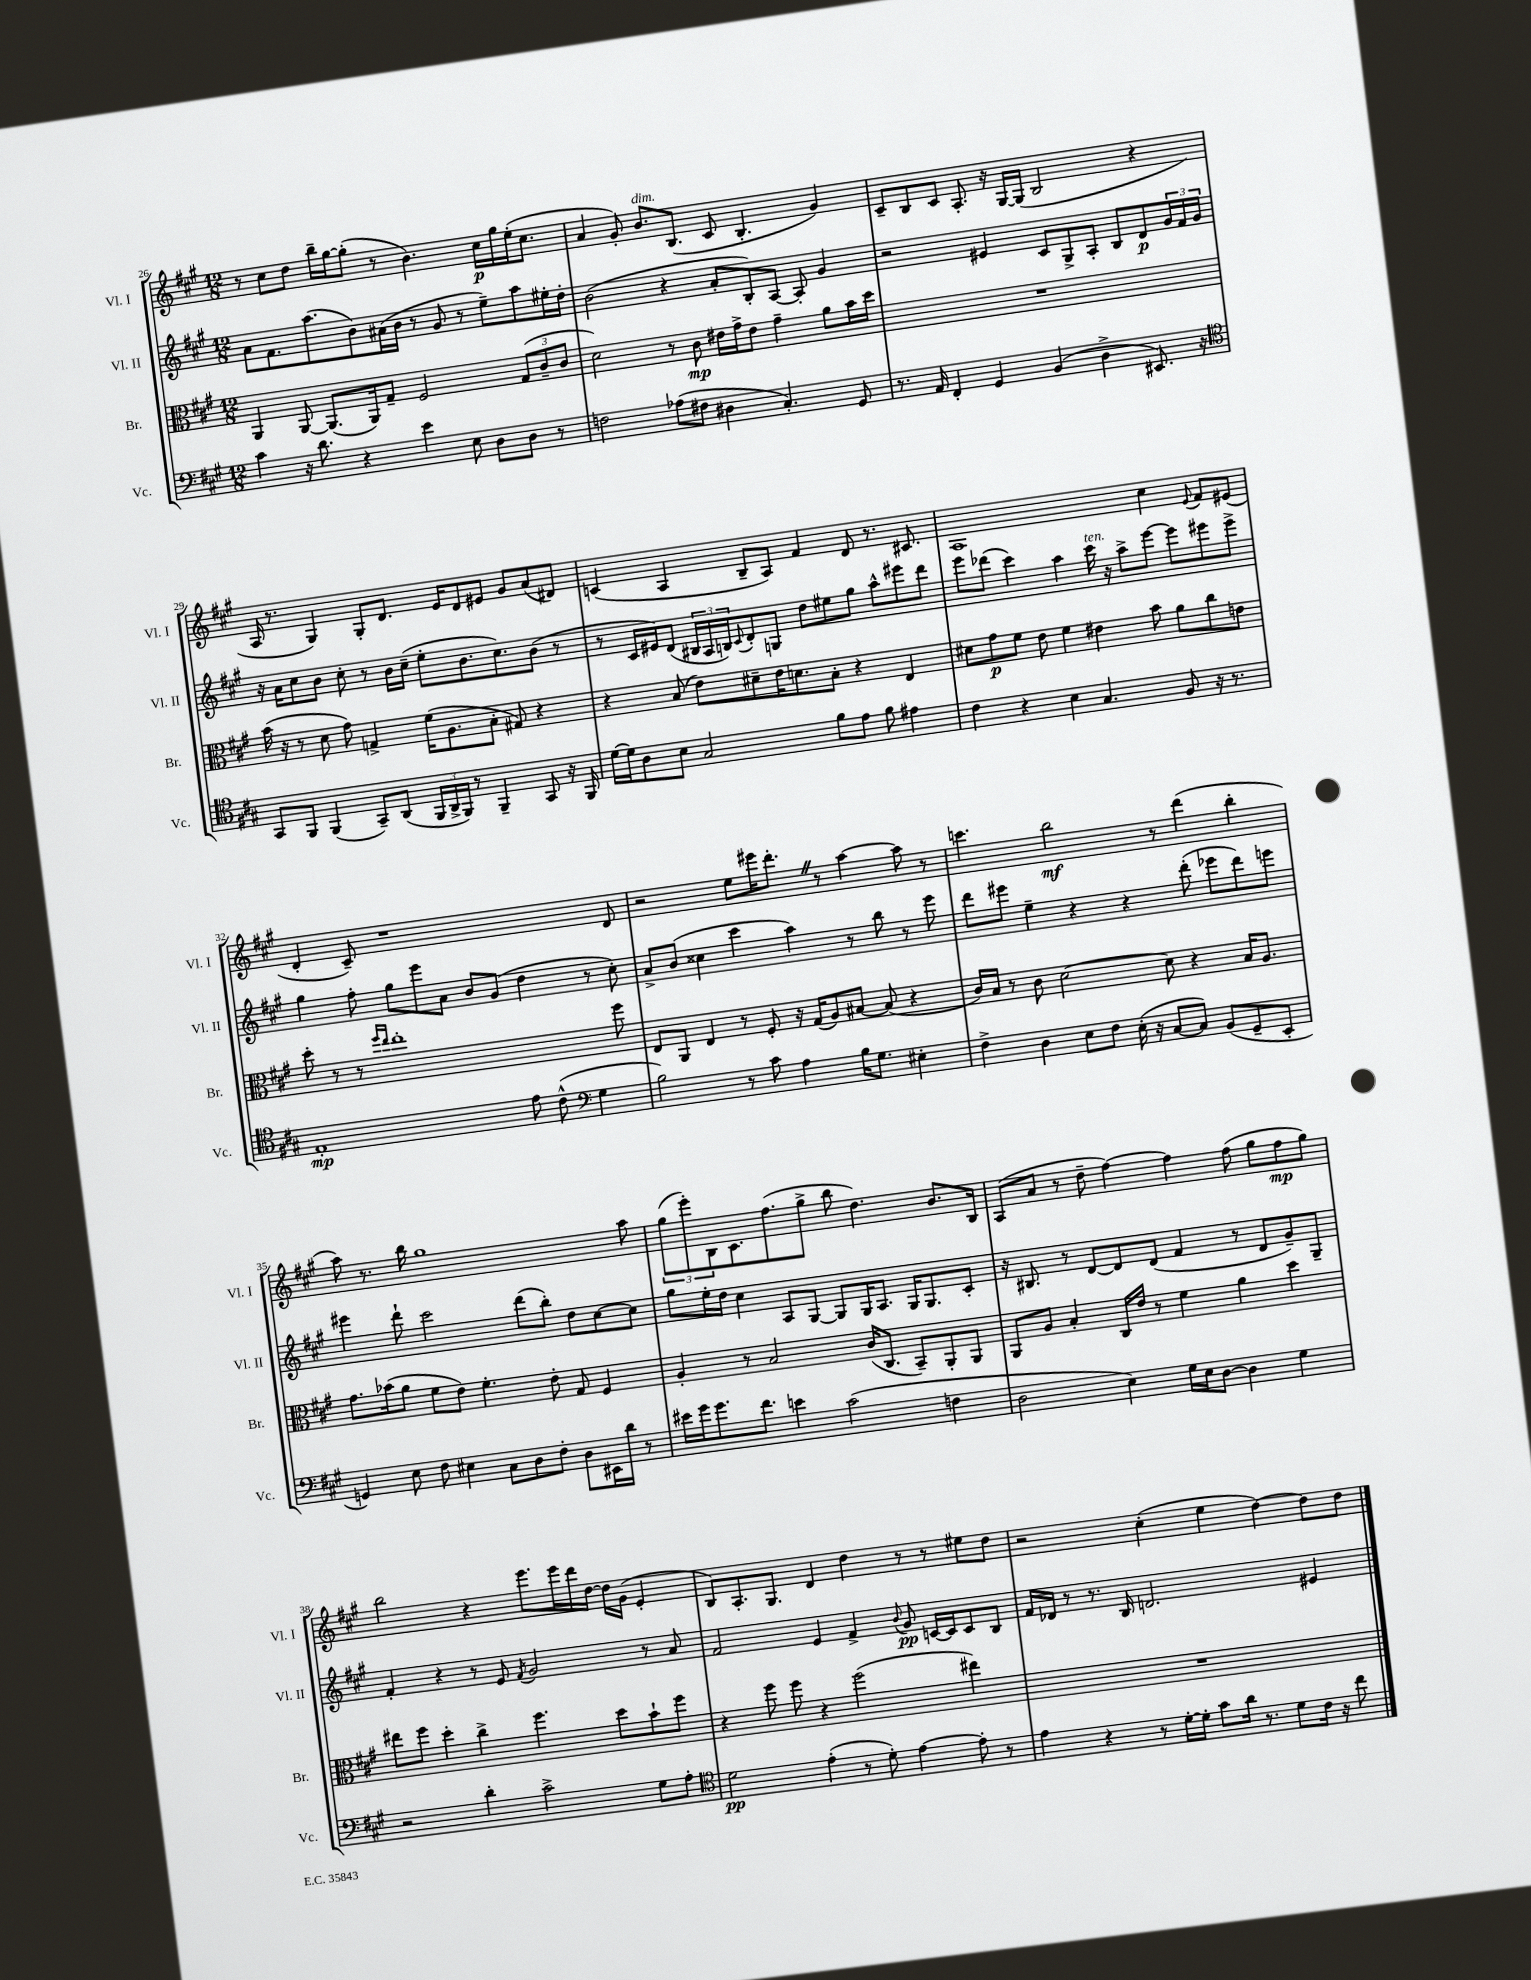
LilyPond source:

<<
\new StaffGroup <<
\new Staff = "s0" \with { instrumentName = "Vl. I" shortInstrumentName = "Vl. I" } {
    \clef treble \key a \major \numericTimeSignature \time 12/8
    r8 cis''8 d''8 b''16-- gis''16~ gis''8-.( r8 b'4.) cis''16\p gis''16 e''16-.( cis''8. |
    a'4 gis'8-.) b'8.^\markup { \italic "dim." } b8.( cis'8 b4.-. gis'4) |
    cis'8-- b8 cis'8 a8.-. r16 gis16~ gis16( b2 r4 |
    a16 r8. gis4) gis8-. d'8. e'16 d'8 eis'8 gis'8 a'8( dis'8) |
    c'4( a4 b8-- a8) fis'4 d'8 r8. cis'8. |
    a1 cis''4 \appoggiatura { e'8 } fis'8 eis'8( |
    d'4-. cis'8--) r1 d'8 |
    r2 e''8 eis'''16 d'''8.-. \once \override BreathingSign.text = \markup { \musicglyph "scripts.caesura.straight" } \breathe r8 a''4~ a''8 r8 |
    c'''4. b''2\mf r8 d'''4( b''4-. |
    a''8) r8. b''16 gis''1 a''8 |
    \tuplet 3/2 { gis''8( e'''8-.) b8 } cis'8. fis''8.( gis''8-> b''8 d''4.) b'8. b16 |
    a8( a'8 r8 d''8-- fis''4~) fis''4 fis''8( gis''8 fis''8\mp gis''8) |
    b''2 r4 e'''8. e'''16 d'''16 d''16~ d''16 gis'16( e'4-. |
    b8) a8.-. gis8. d'4 d''4 r8 r8 eis''8 d''8 |
    r2 cis''4-.( e''4 d''4~) d''8 d''8 \bar "|." |
}
\new Staff = "s1" \with { instrumentName = "Vl. II" shortInstrumentName = "Vl. II" } {
    \clef treble \key a \major \numericTimeSignature \time 12/8
    a'8 fis'8. a''8.( b'8) ais'16( b'16 r8 gis'8 r8 e''8--) a''8 eis''16-. d''16-. |
    b'2( r4 a'8-. b8-.) a8~ a8-. gis'4 |
    r2 eis'4 cis'8 gis8-> a8-. b8 d'8\p \tuplet 3/2 { gis'16 fis'16 gis'16 } |
    r16 a'16 cis''8 b'8 cis''8-. r8 b'16 cis''16--( e''8-. b'8. cis''8.) b'8( r8 |
    r8 cis'16 eis'16) d'8( \tuplet 3/2 { bis16 a16 b16) } \appoggiatura { cis'8 } d'8-. g8 d''8 eis''8 gis''8 a''8-^ eis'''8 d'''8 |
    e'''8 des'''8( cis'''4) a''4 cis'''16^\markup { \italic "ten." } r16 a''8-> e'''8~ e'''8 eis'''8 eis'''8-> |
    gis''4 fis''8-. gis''8 e'''8 a'8 b'8 gis'8( d''4 r8 cis''8-.) |
    a'8-> b'8( cisis''4 cis'''4 a''4) r8 b''8 r8 e'''8 |
    d'''8 eis'''8 e''4-- r4 r4 d'''8-.( ees'''8 d'''8) e'''8 |
    eis'''4 d'''8-! cis'''2 d'''8( b''8-.) d''8 cis''8~ cis''8 |
    gis''8 e''16-. d''16 cis''4 a8 gis8~ gis8 gis16 a8. gis16 gis8. cis'8-. |
    r16 bis8. r8 d'8~ d'8 d'8( fis'4 r8 d'8 gis'8--) gis8-- |
    fis'4-. r4 r8 e'8 \acciaccatura { fis'8 } gis'2 r8 a'8 |
    fis'2 e'4 fis'4-> \appoggiatura { b'8 } gis'8\pp c'16~ c'16 c'8 b8 |
    fis'16 des'16 r8 r8. b16 d'2. eis'4 \bar "|." |
}
\new Staff = "s2" \with { instrumentName = "Br." shortInstrumentName = "Br." } {
    \clef alto \key a \major \numericTimeSignature \time 12/8
    a,4 a,8~ a,8.( a,16) gis8-- fis2 \tuplet 3/2 { gis8( cis'8-- cis'8 } |
    d'2) r8 cis'8\mp eis'16 gis'16-> eis'8 gis'4-- a'8 b'16 d''16 |
    R1. |
    b'16( r16 r8 d'8 gis'8) g4-> fis'16( a8. b8-. gis8) r4 |
    r4 b8( e'8) dis'8-- e'16 d'8. b8-. r4 e4 |
    dis'8 gis'8\p fis'8 e'8 fis'4 eis'4 b'8 a'8 cis''8 e'8 |
    d''8-. r8 r8 \grace { fis''16 e''16 } e''1-. fis''8 |
    e8 a,8 e4 r8 fis8-. r16 gis16( a8) bis8~ bis8( r4 |
    cis'16) b16 r8 cis'8 d'2~ d'8 r4 b16 a8. |
    gis'8. bes'16( a'8 fis'8 e'8) fis'4.-. e'8-. gis8 fis4 |
    a4-. r8 b2 cis'16( cis8. b,8--) a,8-. a,8 |
    a,8 a8 b4-. cis16 e'16 r8 fis'4 a'4 d''4 |
    eis''8 fis''8 d''4-. cis''4-> fis''4. d''8 b'8-! fis''8 |
    r4 fis''8 fis''8 r4 fis''2( eis''4) |
    R1. \bar "|." |
}
\new Staff = "s3" \with { instrumentName = "Vc." shortInstrumentName = "Vc." } {
    \clef bass \key a \major \numericTimeSignature \time 12/8
    cis'4 r16 d'8. r4 e'4 e8 d8 d8 r8 |
    f2 aes8( fis8 dis4 cis4.-.) gis,8 |
    r8. a,16 fis,4-. gis,4 b,4( d4-> eis,8.) r16 |
    \clef tenor gis,8 fis,8 fis,4( gis,8--) a,8( \tuplet 3/2 { fis,16 a,16-> fis,16) } r8 fis,4-- gis,8 r16 fis,16 |
    d'16~ d'16 a8 b8 gis2 fis'8 e'8 fis'8 eis'4 |
    cis'4 r4 b4 gis4. fis8 r16 r8. |
    e1-.\mp e'8 cis'8-^( \clef bass gis4 |
    b2) r8 cis'8 a4 b16 gis8. eis4-. |
    fis4-> d4 e8 fis8 e16-.( r16 cis8~ cis8) b,8( gis,8-- e,8-. |
    g,4) e8 fis8 eis4 cis8 d8 fis8-. d8 eis,16 d'16 r8 |
    eis'16 gis'16 gis'8. fis'8. e'4 cis'2( f4 |
    d2 e4) gis16 e16 d8~ d4 gis4 |
    r2 d'4-. cis'2-> gis8 a8-. |
    \clef tenor d'2\pp e'4-.( r8 d'8-.) e'4~ e'8-. r8 |
    e'4 r4 r8 d'16~-. d'16-. gis'8 a'16 r8. d'8 cis'16 r16 cis''8 \bar "|." |
}
>>
>>
\layout { \context { \Score currentBarNumber = #26 } }
